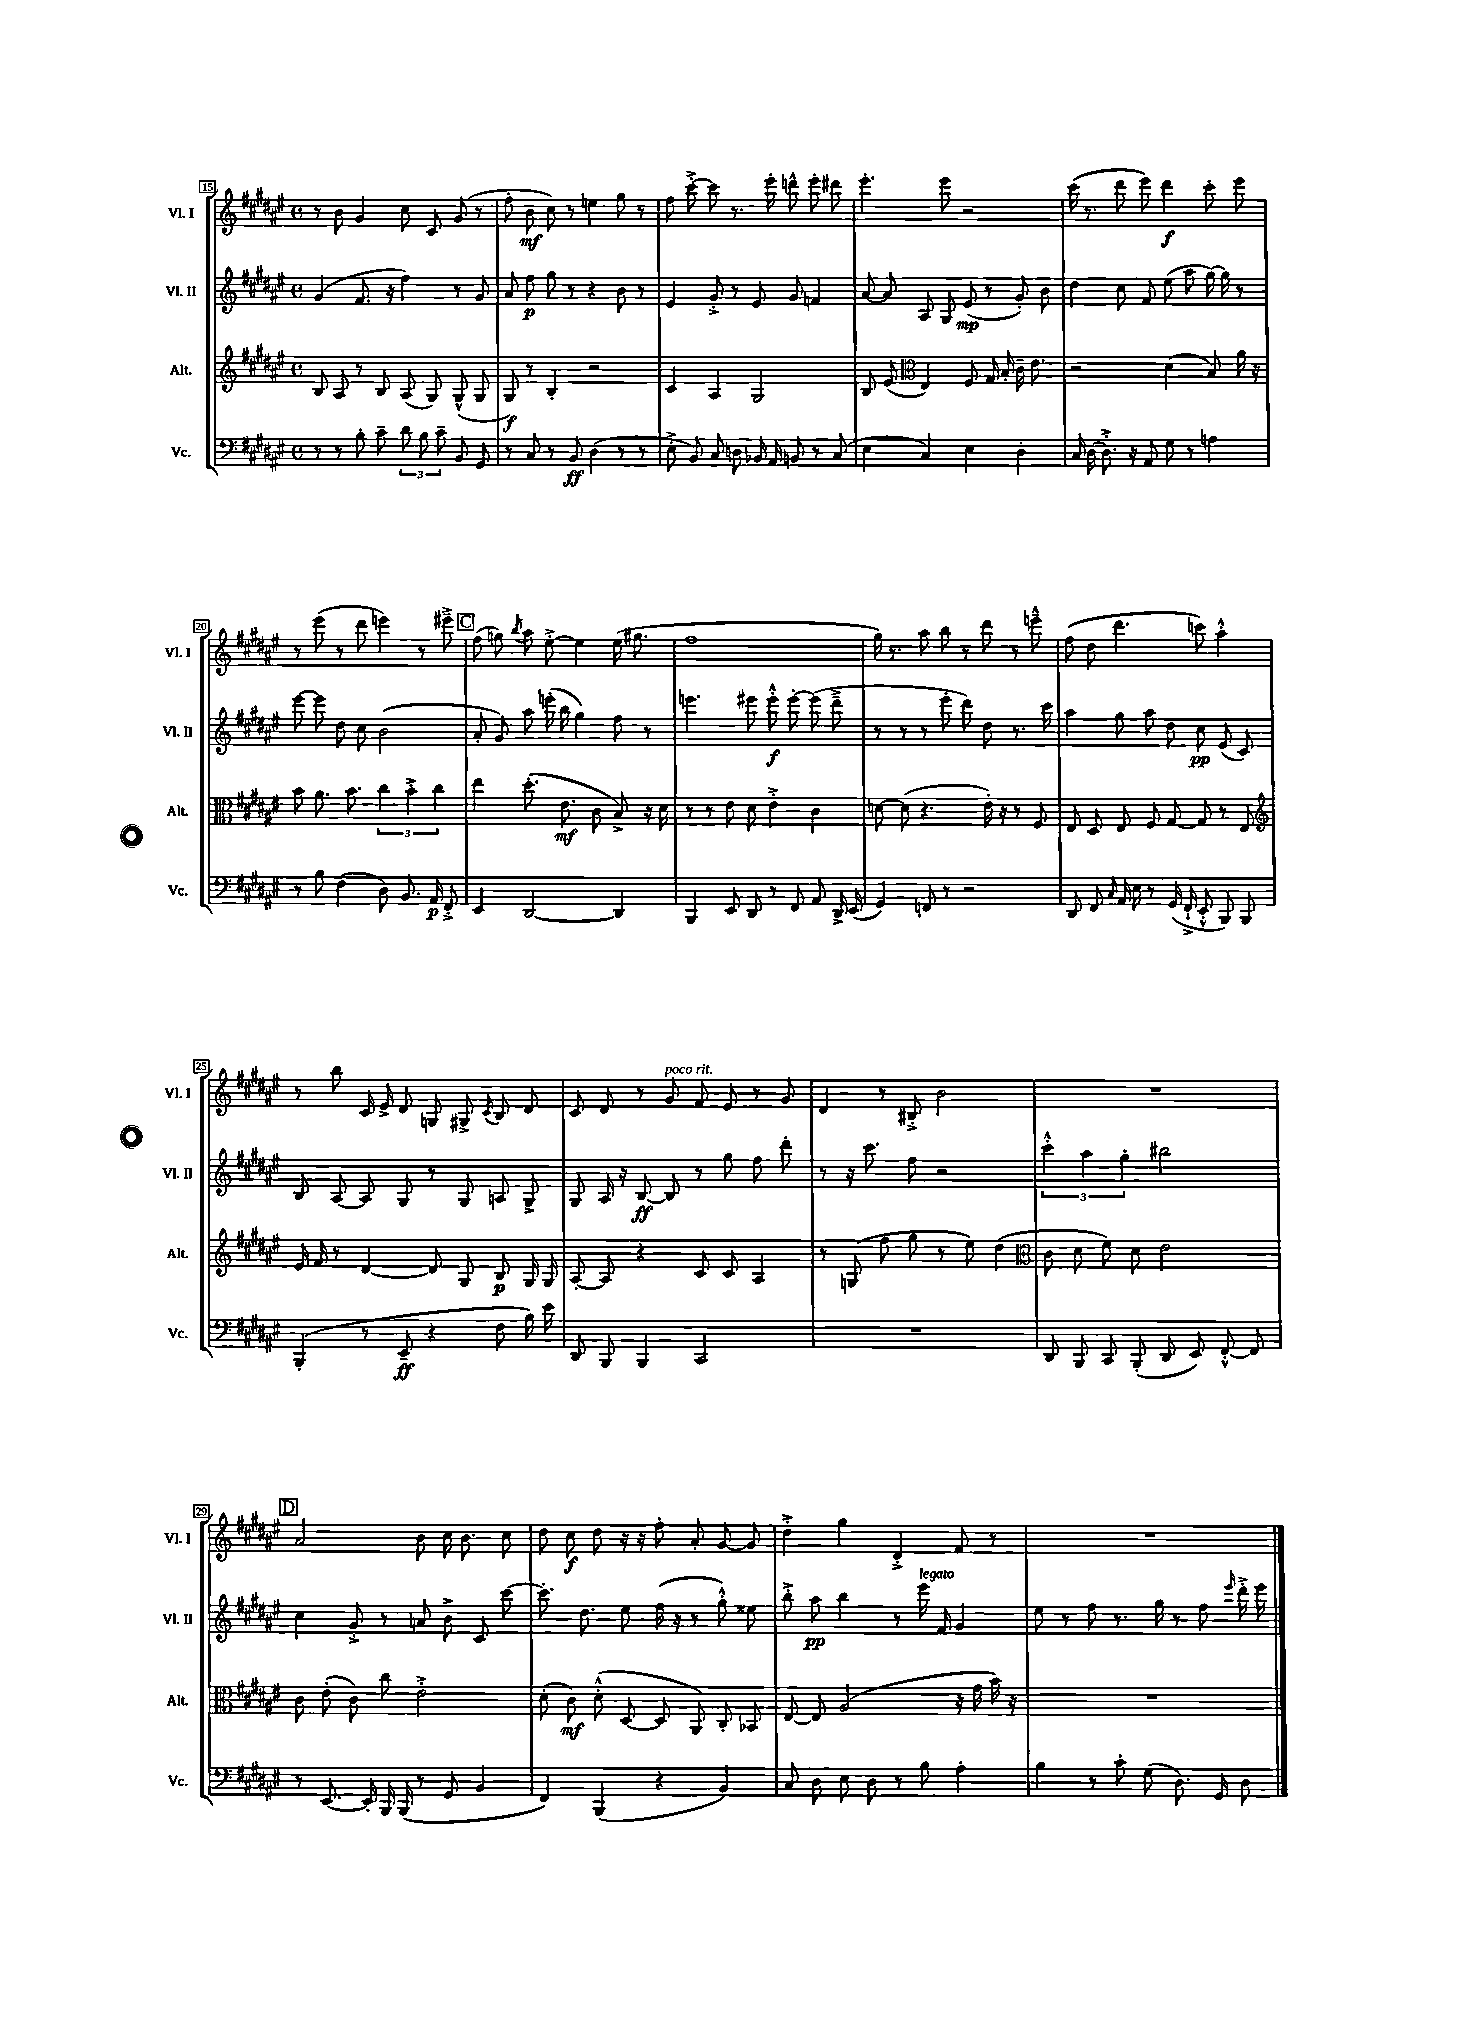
<<
\new StaffGroup <<
\new Staff = "s0" \with { instrumentName = "Vl. I" shortInstrumentName = "Vl. I" } {
    \clef treble \key fis \major \defaultTimeSignature \time 4/4
    \autoBeamOff r8 b'8 gis'4 cis''8 cis'8 gis'8( r8 |
    fis''8-. b'8\mf cis''8) r8 e''4 gis''8 r8 |
    fis''8 cis'''8~-.-> cis'''8 r8. eis'''16-. d'''8-^ eis'''8-. dis'''8 |
    eis'''4.-. eis'''8 r2 |
    cis'''16( r8. dis'''8 eis'''8) dis'''4\f cis'''8-. eis'''8 |
    r8 eis'''8( r8 dis'''8 e'''4) r8 eis'''8---> |
    \mark \markup { \box "C" } fis''8( g''8) \acciaccatura { b''8 } ais''8 eis''8~-.-> eis''4 eis''16( gis''8. |
    fis''1 |
    gis''16) r8. ais''8 b''8 r8 dis'''8 r8 e'''8---^ |
    fis''8( dis''8 dis'''4. c'''8) ais''4-.-^ |
    r8 b''8 cis'16 eis'16-> dis'8 g8 gis8-> \acciaccatura { cis'8 } b8 dis'8 |
    cis'8 dis'8 r8 gis'8^\markup { \italic "poco rit." } fis'8 eis'8 r8 gis'8 |
    dis'4 r8 bis8-.-> b'2 |
    R1 |
    \mark \markup { \box "D" } ais'2 b'8 cis''16 b'8. cis''8 |
    dis''8 cis''8\f dis''8 r16 r16 fis''8-. ais'8-. gis'8~ gis'8 |
    dis''4-.-> gis''4 dis'4-.-> fis'8 r8 |
    R1 \bar "|." |
}
\new Staff = "s1" \with { instrumentName = "Vl. II" shortInstrumentName = "Vl. II" } {
    \clef treble \key fis \major \defaultTimeSignature \time 4/4
    \autoBeamOff gis'4( fis'8. r16 fis''4) r8 gis'8 |
    ais'8 fis''8\p gis''8 r8 r4 b'8 r8 |
    eis'4 gis'8-.-> r8 eis'8 gis'8 f'4 |
    ais'8~ ais'8 ais8 gis8 eis'8\mp( r8 gis'8-.) b'8 |
    dis''4 cis''8 fis'8 eis''8( ais''8 gis''16~) gis''16 r8 |
    eis'''8~ eis'''8 dis''8 cis''8 b'2( |
    \mark \markup { \box "C" } ais'8-. gis'8) ais''8 e'''16-.( b''16 gis''4) fis''8 r8 |
    e'''4. eis'''8 eis'''8-.-^\f eis'''8~-. eis'''8( dis'''8---> |
    r8 r8 r8 eis'''8-. dis'''8) dis''8 r8. cis'''16 |
    ais''4 gis''8 ais''8 dis''8 cis''8\pp eis'8( cis'8) |
    b8 ais8~ ais8 gis8 r8 gis8 a8 gis8-> |
    gis8 ais16 r16 b8~\ff b8 r8 gis''8 fis''8 dis'''8-. |
    r8 r16 cis'''8. fis''8 r2 |
    \tuplet 3/2 { cis'''4-.-^ ais''4 gis''4-. } bis''2 |
    \mark \markup { \box "D" } cis''4 gis'8-.-> r8 a'8 b'8-> cis'8 cis'''8~ |
    cis'''8.-. dis''8. eis''8 fis''16( r16 r8 gis''8-.-^) eisis''8 |
    b''8-.-> ais''8\pp b''4 r8 eis'''16^\markup { \italic "legato" } fis'16 gis'4 |
    eis''8 r8 fis''8 r8. gis''16 r8 fis''8 \grace { eis'''16 } dis'''16-.-> eis'''16 \bar "|." |
}
\new Staff = "s2" \with { instrumentName = "Alt." shortInstrumentName = "Alt." } {
    \clef treble \key fis \major \defaultTimeSignature \time 4/4
    \autoBeamOff b8 ais8 r8 b8 ais8( gis8) gis8-^( gis8 |
    gis8\f) r8 b4-. r2 |
    cis'4 ais4 gis2 |
    b8 eis'8( \clef alto eis4) fis8 gis16 b16-. cis'16-- eis'8. |
    r2 dis'4( b8) ais'16 r16 |
    b'8 ais'8. b'8. \tuplet 3/2 { cis''4 b'4-.-> cis''4 } |
    \mark \markup { \box "C" } eis''4 dis''8.-.( eis'8.\mf cis'8 b8->) r16 dis'16 |
    r8 r8 eis'8 dis'8 eis'4-.-> cis'4 |
    d'8~ d'8( r4. eis'16-.) r16 r8 fis8 |
    eis8 dis8 eis8 fis8 gis8~ gis8 r8 eis8 |
    \clef treble eis'16 fis'16 r8 dis'4~ dis'8 gis8 b8\p gis16 gis16 |
    ais8~-. ais8 r4 cis'8 cis'8 ais4 |
    r8 g8( fis''8 gis''8 r8 eis''8) dis''4( |
    \clef alto cis'8 dis'8 fis'8) dis'8 eis'2 |
    \mark \markup { \box "D" } cis'8 eis'8-.( cis'8) cis''8 eis'2-.-> |
    dis'8-.( cis'8\mf) dis'8-.-^( dis8~ dis8 ais,8) cis8-. bes,8 |
    eis8~ eis8 ais2( r16 gis'16 b'16) r16 |
    R1 \bar "|." |
}
\new Staff = "s3" \with { instrumentName = "Vc." shortInstrumentName = "Vc." } {
    \clef bass \key fis \major \defaultTimeSignature \time 4/4
    \autoBeamOff r8 r8 b8-. cis'8-- \tuplet 3/2 { dis'8 b8 cis'8-- } b,8 gis,8 |
    r8 cis8 r8 b,8\ff dis4( r8 r8 |
    eis8-.-> b,8) cis8 d8 bes,16 ais,16 b,8 r8 cis8( |
    eis4 cis4) eis4 dis4-. |
    cis16 dis16~ dis8.-.-> r16 ais,8 gis8 r8 a4 |
    r8 b8 fis4( dis8) b,8. ais,16\p fis,8-.-> |
    \mark \markup { \box "C" } eis,4 dis,2~ dis,4 |
    b,,4 eis,8 dis,8 r8 fis,8 ais,8 dis,16-> eis,16( |
    gis,4) f,8 r8 r2 |
    dis,8 fis,8 \grace { cis16 } ais,16 eis16 r8 gis,16( fis,16-!-> eis,8-.-^ b,,8) b,,8 |
    b,,4-.( r8 eis,8--\ff r4 fis8 b16) eis'16 |
    dis,8 b,,8 b,,4 cis,2 |
    R1 |
    dis,8 b,,8 cis,8 b,,8-.( dis,8 eis,8) fis,8~-.-^ fis,8 |
    \mark \markup { \box "D" } r8 eis,8.~ eis,16-. b,,16 b,,16( r8 gis,8 b,4 |
    fis,4) b,,4( r4 b,4) |
    cis8 dis8 eis8 dis8 r8 b8 ais4-. |
    b4 r8 cis'8-. gis8( dis8.) gis,16 dis8 \bar "|." |
}
>>
>>
\layout { \context { \Score currentBarNumber = #15 \override BarNumber.stencil = #(make-stencil-boxer 0.1 0.3 ly:text-interface::print) } }
